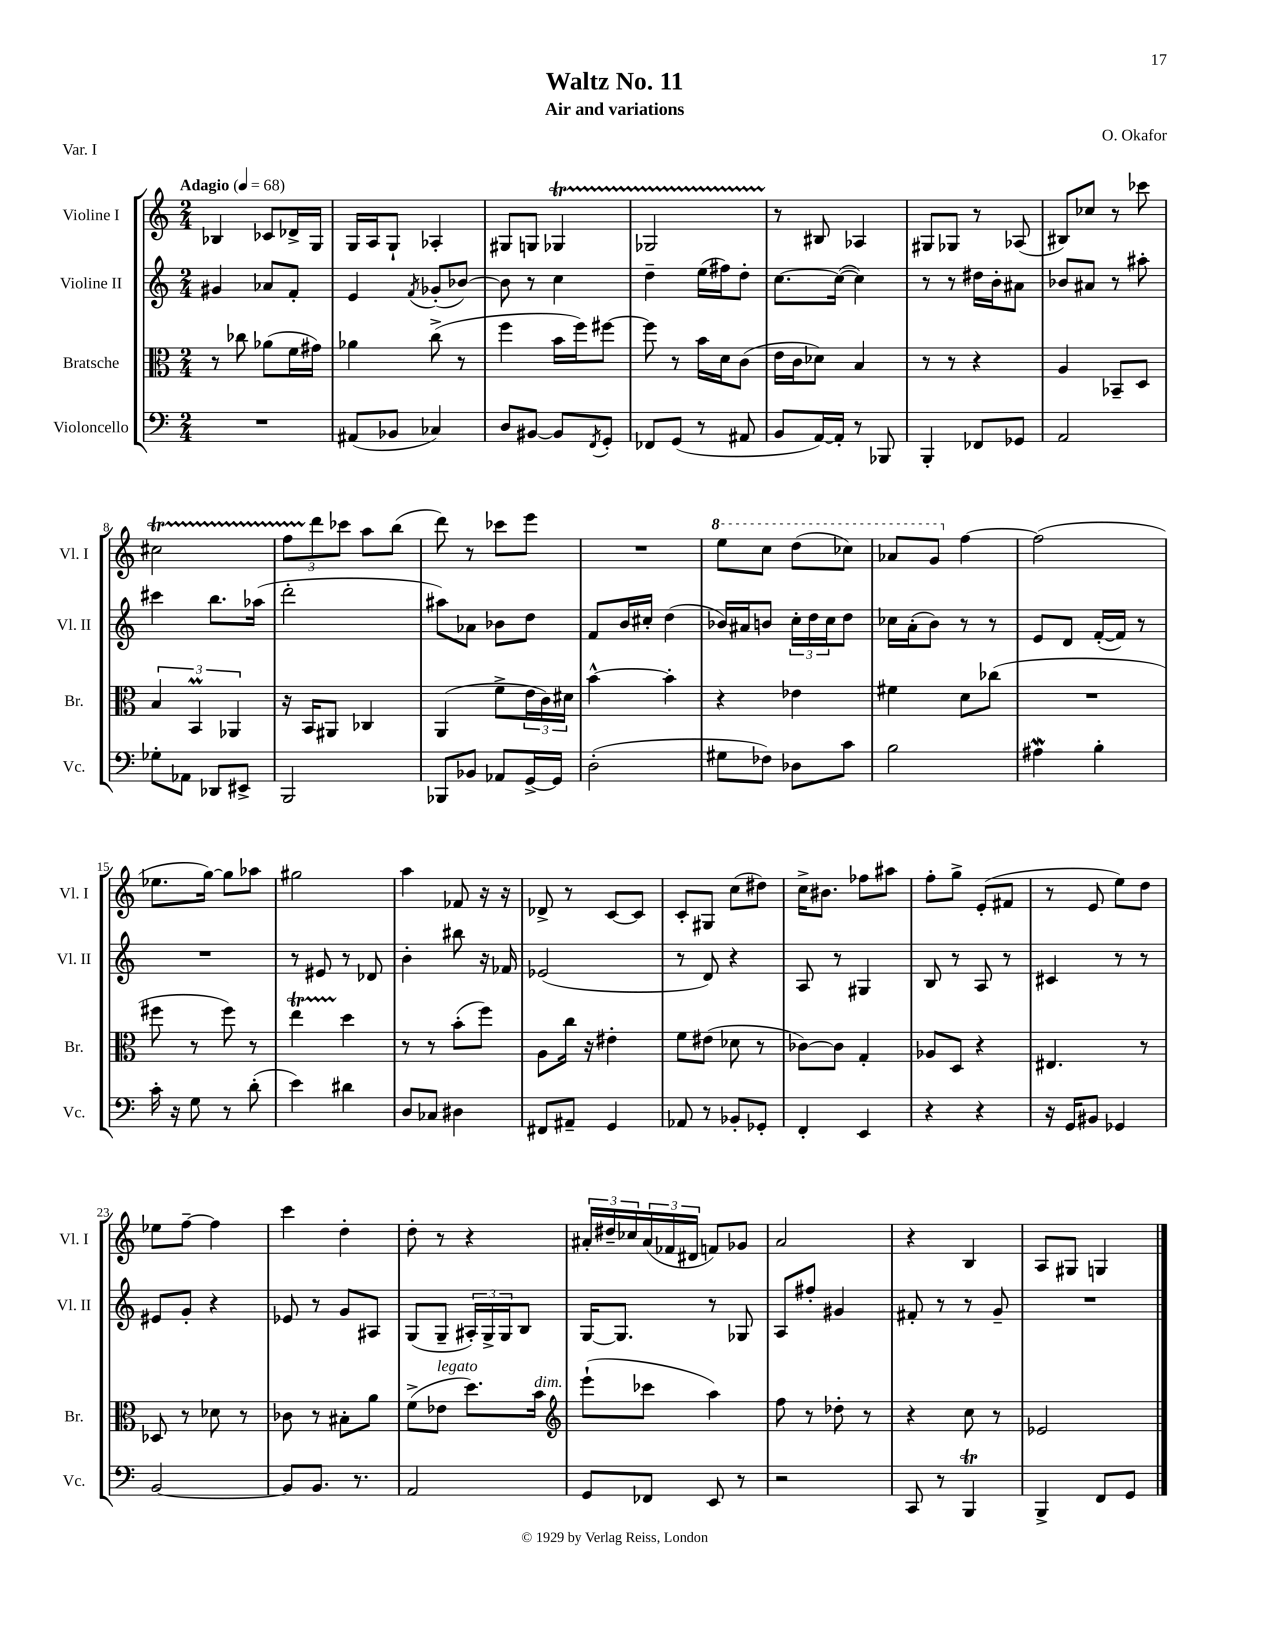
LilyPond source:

\header { title = "Waltz No. 11" composer = "O. Okafor" subtitle = "Air and variations" piece = "Var. I" }
<<
\new StaffGroup <<
\new Staff = "s0" \with { instrumentName = "Violine I" shortInstrumentName = "Vl. I" } {
    \clef treble \key c \major \numericTimeSignature \time 2/4 \tempo "Adagio" 4 = 68
    bes4 ces'8 des'16-> g16 |
    g16 a16 g8-! aes4-. |
    gis8 g8 ges4\startTrillSpan |
    ges2 |
    r8\stopTrillSpan bis8 aes4 |
    gis8 ges8 r8 aes8( |
    bis8) ces''8 r8 ces'''8 |
    cis''2\startTrillSpan |
    \tuplet 3/2 { f''8 d'''8\stopTrillSpan ces'''8 } a''8 b''8( |
    d'''8) r8 ces'''8 e'''8 |
    R2 |
    \ottava #1 e'''8 c'''8 d'''8( ces'''8) |
    aes''8 g''8 \ottava #0 f''4~ |
    f''2( |
    ees''8. g''16~) g''8 aes''8 |
    gis''2 |
    a''4 fes'8 r16 r16 |
    des'8-> r8 c'8~ c'8 |
    c'8-. gis8 c''8( dis''8) |
    c''16-> bis'8. fes''8 ais''8 |
    f''8-. g''8-> e'8-.( fis'8 |
    r8 e'8 e''8) d''8 |
    ees''8 f''8~-- f''4 |
    c'''4 d''4-. |
    d''8-. r8 r4 |
    \tuplet 3/2 { ais'16-. dis''16-- ces''16 } \tuplet 3/2 { ais'16( fes'16 dis'16 } f'8) ges'8 |
    a'2 |
    r4 b4 |
    a8 gis8 g4 \bar "|." |
}
\new Staff = "s1" \with { instrumentName = "Violine II" shortInstrumentName = "Vl. II" } {
    \clef treble \key c \major \numericTimeSignature \time 2/4
    gis'4 aes'8 f'8-. |
    e'4 \acciaccatura { f'8 } ges'8-.( bes'8~) |
    bes'8 r8 c''4 |
    d''4-- e''16( fis''16) d''8-. |
    c''8.~ c''16~( c''4) |
    r8 r8 dis''16 b'16-. ais'8 |
    bes'8 ais'8 r8 ais''8-. |
    cis'''4 b''8. aes''16( |
    d'''2-. |
    ais''8) aes'8 bes'8 d''8 |
    f'8 b'16 cis''16-. d''4( |
    bes'16) ais'16 b'8 \tuplet 3/2 { c''16-. d''16 c''16 } d''8 |
    ces''16 a'16-.( b'8) r8 r8 |
    e'8 d'8 f'16~-.( f'16) r8 |
    R2 |
    r8 eis'8 r8 des'8 |
    b'4-. bis''8 r16 fes'16 |
    ees'2( |
    r8 d'8) r4 |
    a8 r8 gis4 |
    b8 r8 a8 r8 |
    cis'4 r8 r8 |
    eis'8 g'8-. r4 |
    ees'8 r8 g'8 ais8 |
    g8( g8-- \tuplet 3/2 { ais16-.) g16-> g16 } b8 |
    g16~ g8. r8 ges8 |
    a8 fis''8-. gis'4 |
    fis'8-. r8 r8 g'8-- |
    R2 \bar "|." |
}
\new Staff = "s2" \with { instrumentName = "Bratsche" shortInstrumentName = "Br." } {
    \clef alto \key c \major \numericTimeSignature \time 2/4
    r8 ces''8 aes'8( f'16 gis'16) |
    aes'4 c''8->( r8 |
    f''4 b'16 f''16) fis''8~ |
    fis''8 r8 b'16 d'16 c'8( |
    e'16 c'16 des'8) b4 |
    r8 r8 r4 |
    a4 bes,8-- d8 |
    \tuplet 3/2 { b4 b,4\prall aes,4 } |
    r16 b,16 ais,8 ces4 |
    a,4( f'8-> \tuplet 3/2 { e'16 c'16) dis'16 } |
    b'4~-^ b'4-. |
    r4 ees'4 |
    fis'4 d'8 ces''8( |
    R2 |
    fis''8 r8 fis''8) r8 |
    e''4\startTrillSpan d''4\stopTrillSpan |
    r8 r8 b'8-.( f''8) |
    a8 c''16 r16 eis'4-. |
    f'8 eis'8( des'8 r8 |
    ces'8~) ces'8 g4-. |
    aes8 d8 r4 |
    eis4. r8 |
    des8 r8 des'8 r8 |
    ces'8 r8 bis8-. a'8 |
    f'8->( ees'8^\markup { \italic "legato" } d''8.) b'16^\markup { \italic "dim." } |
    \clef treble e'''8-!( ces'''8 a''4) |
    f''8 r8 des''8-. r8 |
    r4 c''8 r8 |
    ees'2 \bar "|." |
}
\new Staff = "s3" \with { instrumentName = "Violoncello" shortInstrumentName = "Vc." } {
    \clef bass \key c \major \numericTimeSignature \time 2/4
    R2 |
    ais,8( bes,8 ces4) |
    d8 bis,8~ bis,8 \acciaccatura { f,8 } g,8-. |
    fes,8 g,8( r8 ais,8 |
    b,8 a,16~) a,16-. r8 bes,,8 |
    b,,4-. fes,8 ges,8 |
    a,2 |
    ges8-. aes,8 des,8 eis,8-> |
    b,,2 |
    bes,,8 bes,8 aes,8 g,16~-> g,16 |
    d2-.( |
    gis8 fes8) des8 c'8 |
    b2 |
    ais4\mordent b4-. |
    c'16-. r16 g8 r8 d'8-.( |
    e'4) dis'4 |
    d8 ces8 dis4 |
    fis,8 ais,8-- g,4 |
    aes,8 r8 bes,8-. ges,8-. |
    f,4-. e,4 |
    r4 r4 |
    r16 g,16 bis,8 ges,4 |
    b,2~ |
    b,8 b,8. r8. |
    a,2 |
    g,8 fes,8 e,8 r8 |
    r2 |
    c,8 r8 b,,4\trill |
    b,,4-> f,8 g,8 \bar "|." |
}
>>
>>
